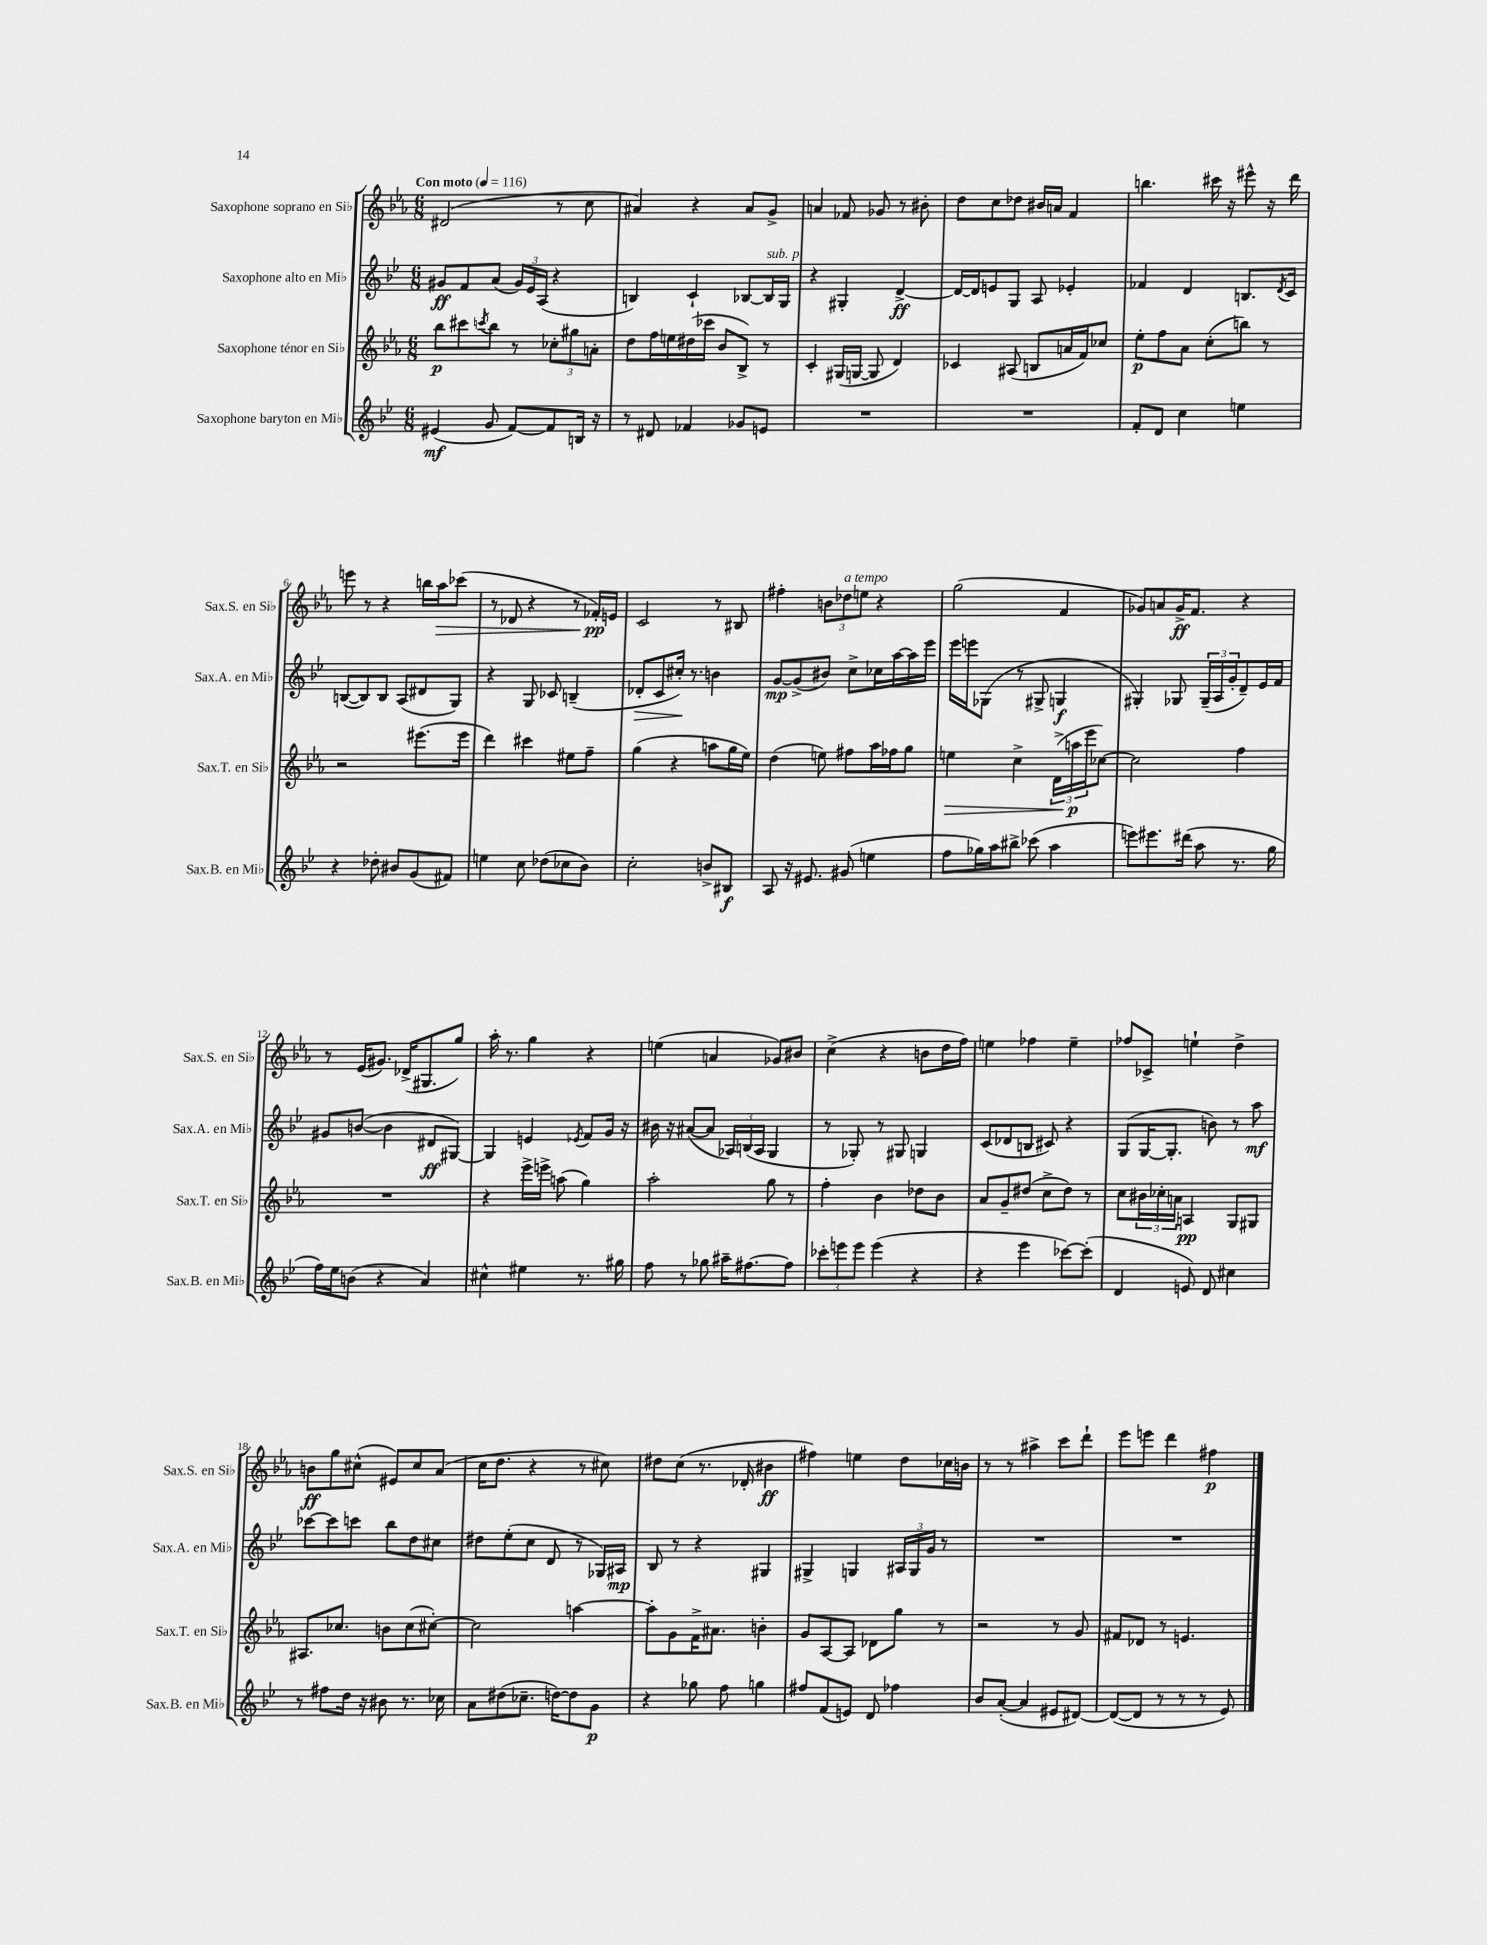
<<
\new StaffGroup <<
\new Staff = "s0" \with { instrumentName = "Saxophone soprano en Sib" shortInstrumentName = "Sax.S. en Sib" } {
    \clef treble \key ees \major \numericTimeSignature \time 6/8 \tempo "Con moto" 4 = 116
    dis'2( r8 c''8 |
    ais'4) r4 ais'8 g'8-> |
    a'4 fes'8 ges'8 r8 bis'8-. |
    d''8 c''8 des''8 bis'16 a'16 f'4 |
    b''4. cis'''16 r16 eis'''8-^ r16 d'''16 |
    e'''8 r8 r4 b''16 aes''16\> ces'''8( |
    r8 des'8 r4 r8 fes'16-.\pp\!) e'16 |
    c'2 r8 bis8 |
    fis''4-. \tuplet 3/2 { b'8 des''8^\markup { \italic "a tempo" } e''8 } r4 |
    g''2( f'4 |
    ges'8) a'8 ges'16->\ff f'8. r4 |
    r8 ees'16( gis'8.) des'16->( gis8. g''8) |
    aes''16-. r8. g''4 r4 |
    e''4( a'4 ges'8) bis'8 |
    c''4->( r4 b'8 d''16 f''16) |
    e''4 fes''4 e''4-- |
    fes''8 ces'8-> e''4-! d''4-> |
    b'8\ff g''8 cis''8-^( eis'8) cis''8 aes'8( |
    c''16 d''8. r4 r8 cis''8) |
    dis''8 c''8( r8. des'16-. bis'4\ff |
    fis''4) e''4 d''8 ces''16 b'16 |
    r8 r8 ais''4-> c'''8 d'''8-! |
    ees'''8 e'''8 d'''4 fis''4\p \bar "|." |
}
\new Staff = "s1" \with { instrumentName = "Saxophone alto en Mib" shortInstrumentName = "Sax.A. en Mib" } {
    \clef treble \key bes \major \numericTimeSignature \time 6/8
    gis'8\ff f'8 a'8( \tuplet 3/2 { gis'16) ees'16 a16( } r4 |
    b4) c'4-! bes8~ bes16^\markup { \italic "sub. p" } g16 |
    r4 gis4-. d'4~->\ff |
    d'16~ d'16 e'8 g8 a8 ees'4-. |
    fes'4 d'4 b8. \acciaccatura { d'8 } c'16 |
    b8~( b8) b8 a8( dis'8 g8) |
    r4 g8 ces'8 b4--( |
    des'8-.\> c'8 cis''16-.\!) r8. b'4 |
    g'8~\mp g'8->( bis'8) c''8-> ces''16 a''16~ a''16 ees'''16 |
    ees'''16 e'''16 ges8( r8 gis8-> g4\f |
    gis4-.) ges8 \tuplet 3/2 { ges16--( a16 g'16-. } d'8--) ees'16 f'16 |
    gis'8 b'8~( b'4 dis'8\ff gis8~) |
    gis4 e'4 \acciaccatura { ees'8 } f'8 g'16 r16 |
    bis'16 r16 ais'8~( ais'8 \tuplet 3/2 { aes16) b16( aes16 } g4 |
    r8 ges8-.) r8 gis8 g4 |
    c'8( des'8 b8 cis'8) r4 |
    g8( g16~ g8.-. b'8) r8 a''8\mf |
    ces'''8~ ces'''8 c'''8 bes''8 d''8 cis''8 |
    dis''8 ees''8-.( c''8 d'8 r8 ges16) ais16\mp |
    bes8 r8 r4 gis4 |
    gis4-> g4 \tuplet 3/2 { ais16 g16 g'16 } r8 |
    R2. |
    R2. \bar "|." |
}
\new Staff = "s2" \with { instrumentName = "Saxophone ténor en Sib" shortInstrumentName = "Sax.T. en Sib" } {
    \clef treble \key ees \major \numericTimeSignature \time 6/8
    bes''8\p cis'''8 \acciaccatura { c'''8 } bes''8 r8 \tuplet 3/2 { ces''8-. gis''8 a'8-. } |
    d''8 f''16 e''16 dis''16( ces'''16 bes'8 bes8->) r8 |
    c'4-. gis16( g16~ g8 d'4) |
    ces'4 ais8( b8 a'16 f'16) ces''8 |
    ees''8-.\p f''8 aes'8 c''8-.( b''8) r8 |
    r2 eis'''8.( eis'''16 |
    d'''4) cis'''4 eis''8 f''8-- |
    g''4( r4 a''8 g''16 ees''16) |
    d''4( e''8) fis''8 aes''16 fes''16 g''8 |
    e''4\> c''4-> \tuplet 3/2 { d'16->( a''16\p\! ees'''16 } ces''8~) |
    ces''2 f''4 |
    R2. |
    r4 ees'''16-> e'''16-> a''8( g''4) |
    aes''2-. g''8 r8 |
    f''4-. bes'4 des''8 bes'8 |
    aes'8 g'8-- dis''8( c''8-> dis''8) r8 |
    c''8 \tuplet 3/2 { bis'16 ces''16-. a'16 } a4\pp g8 gis8 |
    ais8. ces''8. b'8 ces''8( cis''8~-.) |
    cis''2 a''4~ |
    a''8-. g'8 f'16-> ais'8. b'4-. |
    g'8 aes8~ aes8 des'8 g''8 r8 |
    r2 r8 g'8 |
    fis'8 des'8 r8 e'4. \bar "|." |
}
\new Staff = "s3" \with { instrumentName = "Saxophone baryton en Mib" shortInstrumentName = "Sax.B. en Mib" } {
    \clef treble \key bes \major \numericTimeSignature \time 6/8
    eis'4\mf( g'8 f'8~) f'8 b16 r16 |
    r8 dis'8 fes'4 ges'8 e'8 |
    R2. |
    R2. |
    f'8-. d'8 c''4 e''4 |
    r4 des''8-. bis'8 g'8( fis'8) |
    e''4 c''8 des''8( ces''8 bes'8) |
    c''2-. b'8-> bis8\f |
    a8 r16 eis'8. gis'8( e''4 |
    f''8 ges''16) a''16 bis''8-> ces'''8( a''4 |
    e'''8) eis'''8. dis'''16( a''8 r8. g''16 |
    f''16) ees''16 b'8( r4 a'4) |
    cis''4-^ eis''4 r8. gis''16 |
    f''8 r8 ges''8 ais''16-- fis''8.~ fis''8 |
    \tuplet 3/2 { ces'''8-. e'''8 e'''8 } e'''4( r4 |
    r4 ees'''4 ces'''8~) ces'''8-.( |
    d'4 e'8) d'8 cis''4 |
    r8 fis''8 d''16 r16 bis'8 r8. ces''16 |
    a'8 dis''8( ces''8.-- d''16~) d''8 g'8\p |
    r4 ges''8 f''8 g''4 |
    fis''8 f'8( e'8) d'8 fes''4 |
    bes'8 a'8~-.( a'4 eis'8 dis'8~) |
    dis'8~( dis'8 r8 r8 r8 ees'8) \bar "|." |
}
>>
>>
